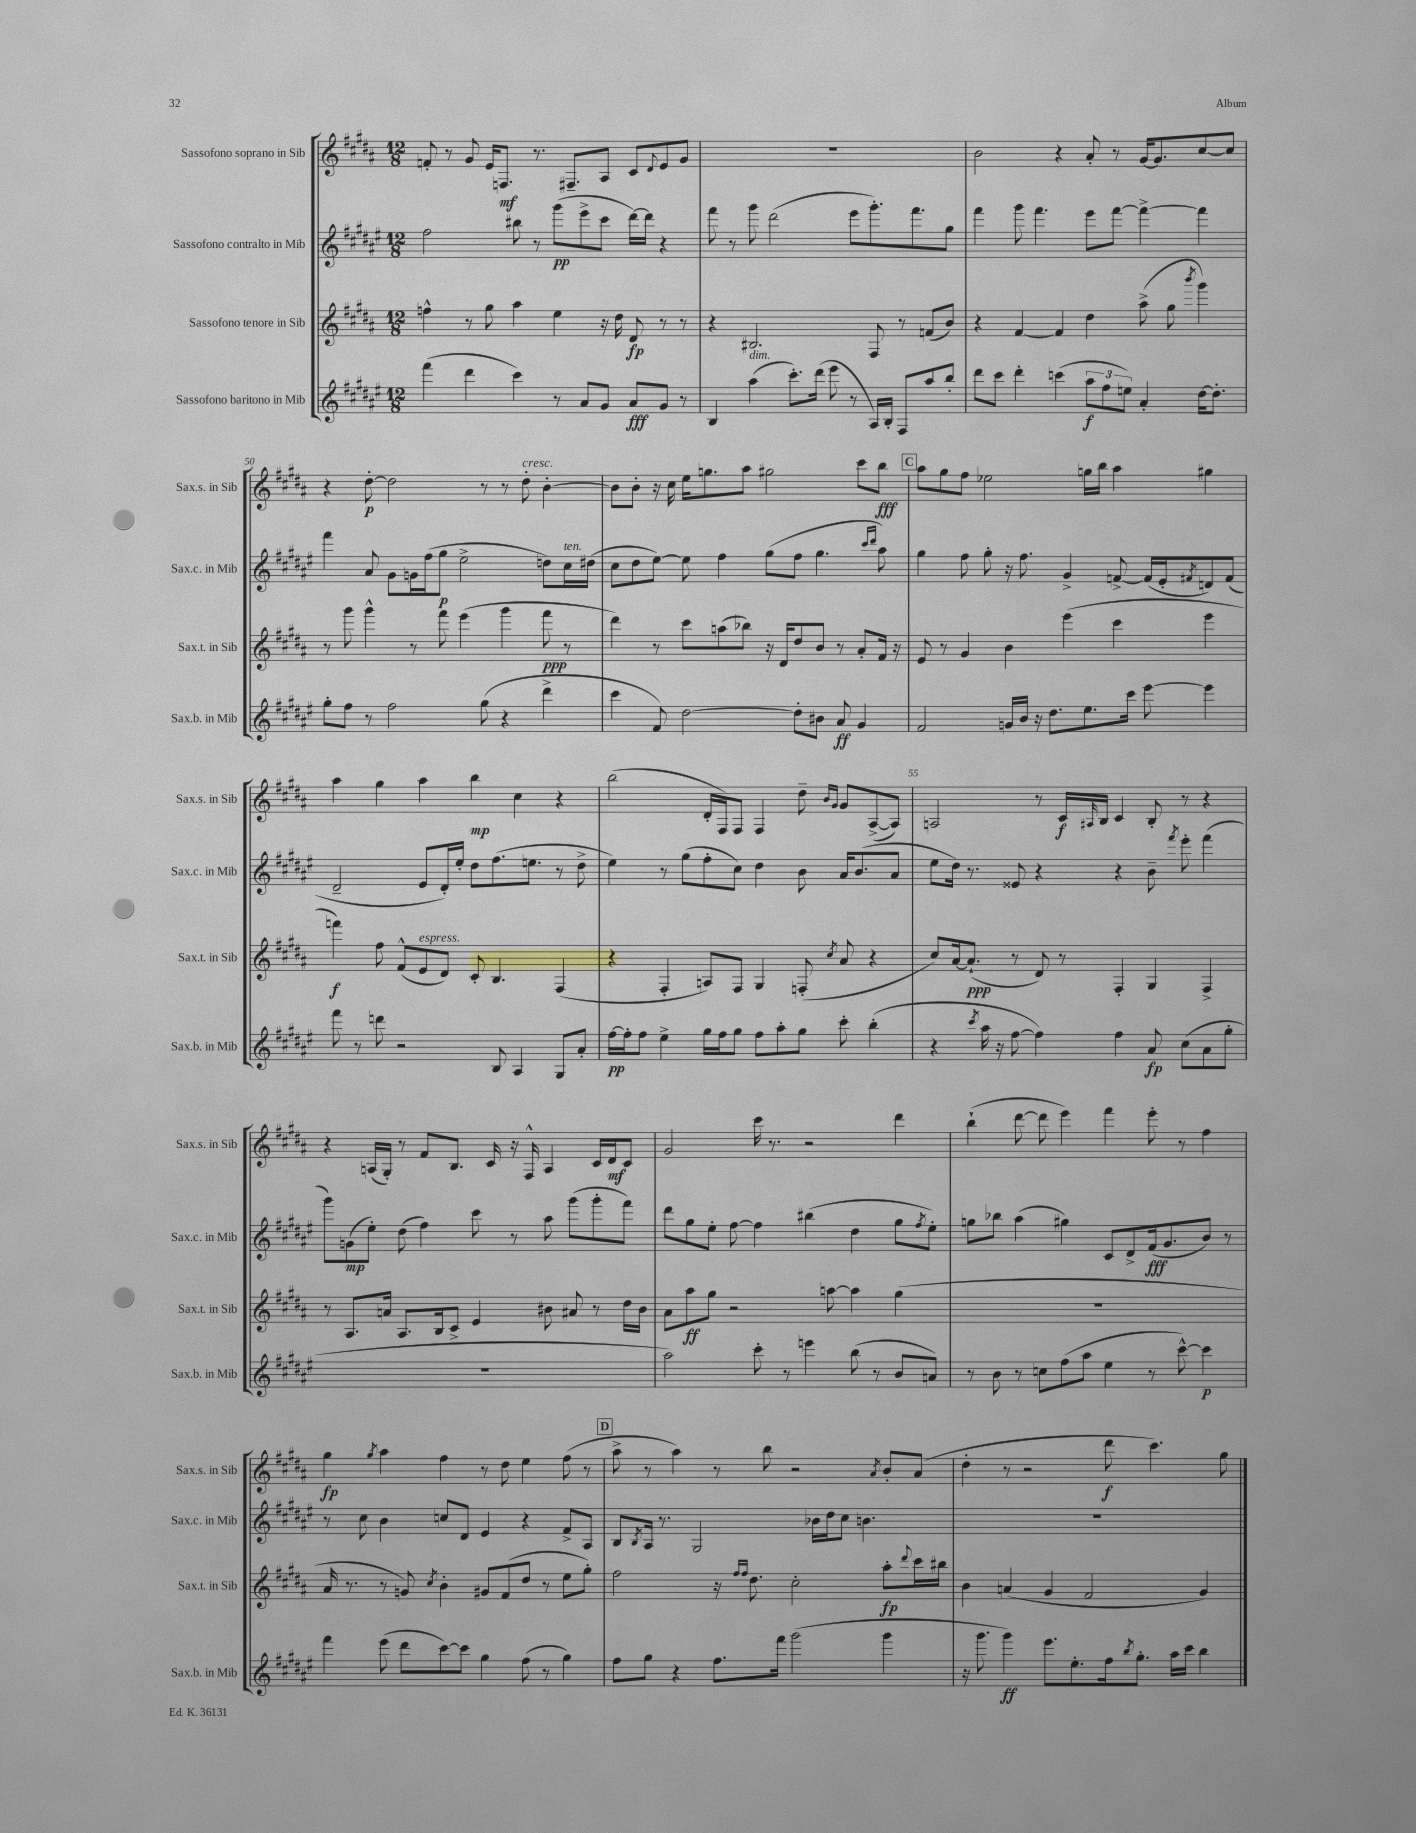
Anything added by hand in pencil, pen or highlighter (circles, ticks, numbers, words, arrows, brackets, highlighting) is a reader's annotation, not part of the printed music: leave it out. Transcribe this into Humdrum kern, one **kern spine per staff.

**kern	**kern	**kern	**kern
*staff4	*staff3	*staff2	*staff1
*clefG2	*clefG2	*clefG2	*clefG2
*k[f#c#g#d#a#e#]	*k[f#c#g#d#a#]	*k[f#c#g#d#a#e#]	*k[f#c#g#d#a#]
*M12/8	*M12/8	*M12/8	*M12/8
(4fff#\	4ff^^\	2ff#\	8f'/
.	.	.	8r
4ddd#\	8r	.	8g#/
.	8gg#\	.	16e/LK
.	.	.	8.F/J
4ccc#\)	4aa#\	8bb#\	.
.	.	8r	8.r
8r	4ee\	(8ggg#\L	.
.	.	.	8.F#~/L
8a#/L	.	8eee#^\	.
8g#/J	16r	8ccc#\J	8A#/J
.	16dd#\	.	.
8a#/L	8d#/	[16ddd#\LL)	8c#/L
.	.	16ddd#\]JJ	.
.	.	.	8qqd#/
8g#/J	8r	4r	8e/
8r	8r	.	8g#/J
=	=	=	=
4B/	4r	8fff#\	1.r
.	.	8r	.
(4aa#\	2.B#/	8ggg#\	.
.	.	(2ddd#\	.
8.ccc#'\L)	.	.	.
(16ddd#\Jk	.	.	.
8eee#\	.	.	.
8r	.	8eee#\L	.
16A#/LL)	8F#/	8.ggg#'\)	.
16B'/JJ	.	.	.
8F#/L	8r	.	.
.	.	8.fff#\	.
8aa#/	(8f/L	.	.
8bb'/J	8b/J)	8gg#\J	.
=	=	=	=
8ddd#\L	4r	4fff#\	2b\
8ccc#\J	.	.	.
4ddd#'\	[4f#/	8ggg#\	.
.	.	4.fff#\	.
(4ccc\	4f#/]	.	4r
12aa#\L	4dd#\	8eee#\L	8a#'/
12ff#\	.	.	.
.	.	[8fff#\J	8r
12ee\J)	.	.	.
4a#'/	(8aa#^\	4fff#^\_	[16g#/LK
.	.	.	8.g#/]
.	8gg#\	.	.
.	8qbbb/	.	.
[16dd#\LK	4ggg#\)	4fff#\]	[8cc#/
8.dd#'\]J	.	.	.
.	.	.	8cc#/]J
=	=	=	=
8gg#'\L	8r	4fff#\	4r
8ff#\J	8ggg#\	.	.
8r	4ggg#^^\	8a#/	[8dd#'\
2ff#\	.	8g#\L	2dd#\]
.	8r	16g\L	.
.	.	(16ff#\J	.
.	8fff#\	8gg#\J	.
.	(4eee\	2ee#^\	.
(8gg#\	.	.	8r
4r	4ggg#\	.	8r
.	.	.	8dd#'\
4ddd#^\	8fff#\	8dd\L)	[4b'\
.	8r	16cc#\L	.
.	.	(16dd#\JJ	.
=	=	=	=
4ccc#\	4ddd#\)	8cc#\L	8b\]L
.	.	8dd#\	8b'\J
8f#/)	8r	[8ee#\J)	16r
.	.	.	16cc#\
[2dd#\	8ccc#\L	8ee#\]	16ee\LK
.	.	.	8.gg\
.	(8aa\	4ff#\	.
.	8bb-\J)	.	8aa#\J
.	16r	(8gg#\L	2gg#\
.	16d#/LK	.	.
8dd#'\]L	8dd#/	8ff#\J	.
8b#\J	8b/J	4.gg#\	.
8a#/	8r	.	.
4g#/	8a#'/L	.	8ccc#\L
.	.	16qqccc#/LL	.
.	.	16qqddd#/JJ	.
.	16f#/Jk	8aa#\)	8bb\J
.	16r	.	.
=	=	=	=
2f#/	8e/	4gg#\	8aa#\L
.	8r	.	8gg#\
.	4g#/	8ff#\	8ff#\J
.	.	8gg#'\	2ee-\
16g/LL	4b\	16r	.
16b/JJ	.	8.ff#\	.
16r	.	.	.
8.dd#\L	.	.	.
.	(4eee\	4g#^/	.
8.ee#\	.	.	16gg\LL
.	.	.	16bb\JJ
.	4ccc#\	[8f^/	4aa#\
16ccc#\Jk	.	.	.
[8eee#\	.	(16f/]LL	.
.	.	16e#'/J	.
.	.	8qf#/	.
4eee#\]	4eee\	8d/)	4gg#\
.	.	(8f#/J	.
=	=	=	=
8fff#\	4fff\)	2d#~/	4aa#\
8r	.	.	.
8ddd\	8ff#\	.	4gg#\
2r	(8f#^^/L	.	.
.	8e/	8e#/L	4aa#\
.	8d#/J)	16d#'/L)	.
.	.	16ee#'/JJ	.
.	8c#'/	8dd#\L	4bb\
8B/	4.B/	(8.ff#\	.
4A#/	.	.	4cc#\
.	.	8.ee\J	.
8G#/L	(4F#/	8r	4r
8a#'/J	.	8dd#^\	.
=	=	=	=
[16ff#\LL	4r	4ee#\)	(2bb\
16ff#'\]J	.	.	.
8ff#\J	.	.	.
4ee#^\	4F#'/	8r	.
.	.	(8gg#\L	.
16gg#\LL	8A/L)	8ff#'\	16d#'/LL
16ff#\J	.	.	16F#/J)
8gg#\J	8F#/J	8cc#\J)	8F#/J
8ff#\L	4G#/	4dd#\	4F#/
8aa#'\	.	.	.
8gg#\J	(8F'/	8b\	8dd#~\
.	.	.	16qqb/LL
.	8qcc#/	.	16qqg#/JJ
8ccc#'\	8a#/	16a#/LK	8g#/L
.	.	(8.b/	.
(4bb'\	4r	.	([8A#^/
.	.	8a#/J	8A#/]J)
=	=	=	=
4r	8cc#/L)	8ee#\L	2A/
.	[16a#/k	16dd#\Jk)	.
.	(8.a#`/]J	8.r	.
8qccc#/	.	.	.
16aa#\	.	.	.
16r	.	.	.
[8ff#\	8r	8e##/	.
4ff#\])	8d#/)	4r	8r
.	8r	.	16c#/LL
.	.	.	16qqA#/
.	.	.	16B/JJ
4ff#\	4F#'/	4r	4c#/
8a#/	4G#/	8b~\	8B'/
.	.	8qfff#/	.
(8cc#\L	.	8eee#'\	8r
8a#\	4F#^/	(4fff#\	4r
8gg#'\J	.	.	.
=	=	=	=
1.r	8r	8ggg#\L)	4r
.	8.A#/L	(8g\	.
.	.	8ee#'\J)	(16A/LL
.	16a/Jk	.	16G#'/JJ)
.	8.A#/L	(8dd#\	8r
.	.	4ff#\)	8f#/L
.	16B/k	.	.
.	8c#^/J	.	8.B/J
.	4e/	8ccc#\	.
.	.	.	16c#/
.	.	8r	16r
.	.	.	16F#^^/
.	8b#\	8aa#\	4A/
.	8a#/	(8ggg#\L	.
.	8r	8ggg#'\	16c#/LL
.	.	.	16d#/J
.	16dd#\LL	8fff#\J)	8c#/J
.	16b#\JJ	.	.
=	=	=	=
2aa#\)	8a#\L	8ddd#\L	2g#/
.	8aa#\	8gg#\	.
.	8gg#\J	8ee#'\J	.
.	2r	[8ff#\	.
8ccc#'\	.	4ff#\]	16ccc#\
.	.	.	8.r
8r	.	.	.
4eee\	.	(4bb#\	2r
.	[8aa\	.	.
(8bb\	4aa\]	4dd#\	.
8r	.	.	.
8b/L	(4gg#\	8gg#\L	4ddd#\
.	.	8qff#/	.
8a/J)	.	8ee#'\J)	.
=	=	=	=
8r	1.r	8gg\L	(4bb`\
8b\	.	8bb-\J	.
8r	.	(4aa#\	[8ddd#\
8cc\L	.	.	8ddd#\]
(8ff#\	.	4gg#\)	4eee\)
8aa#\J	.	.	.
4ee#\	.	8c#/L	4fff#\
.	.	8d#^/	.
8r	.	(16f#/k	8eee'\
.	.	8.g#/	.
[8ccc#^^\)	.	.	8r
4ccc#\]	.	8b/J)	4ff#\
.	.	8r	.
=	=	=	=
4fff#\	16a#/	8r	4gg#\
.	8.r	.	.
.	.	8cc#\	.
.	.	.	8qgg#/
(8eee#\	8r	4b\	4aa#\
8ddd#\L	8g/)	.	.
.	8qcc#/	.	.
[8ccc#\)	4b'\	8cc/L	4ff#\
8ccc#\]J	.	8d#/J	.
4gg#\	8g#/L	4e#/	8r
.	(8f#/	.	8dd#\
(8ff#\	8dd#/J	4r	4ee\
8r	8r	.	.
4gg#\)	8ee\L	8f#^/L	(8ff#\
.	8gg#'\J)	8A#/J	8r
=	=	=	=
8ff#\L	2ff#\	8B/L	8aa#^\
.	.	8qB/	.
8gg#\J	.	16A#/Jk	8r
.	.	8.r	.
4r	.	.	4aa#\)
.	.	2G#/	.
8.ff#\L	16r	.	8r
.	16qqff#/LL	.	.
.	16qqff#/JJ	.	.
.	8.dd#\	.	.
.	.	.	8bb\
16fff#\Jk	.	.	.
(2ggg#\	2cc#'\	.	2r
.	.	16b-\LL	.
.	.	16dd#\J	.
.	.	8cc#\J	.
.	.	4.b\	.
.	.	.	8qa#/
4ggg#\	8aa#'\L	.	8b'/L
.	8qqddd#/	.	.
.	16ccc#\L	.	(8a#/J
.	16bb#\JJ	.	.
=	=	=	=
16r	4b\	1.r	4dd#'\
8.ggg#\	.	.	.
4ggg#\)	(4a/	.	8r
.	.	.	2r
8.eee#\L	4g#/	.	.
8.ee#'\	.	.	.
.	2f#/	.	.
16ff#\k	.	.	8ddd#\
8qbb/	.	.	.
8.gg#'\J	.	.	.
.	.	.	4.ccc#\)
16aa#\LL	.	.	.
16ccc#\JJ	.	.	.
4bb\	4g#/)	.	.
.	.	.	8gg#\
==	==	==	==
*-	*-	*-	*-
